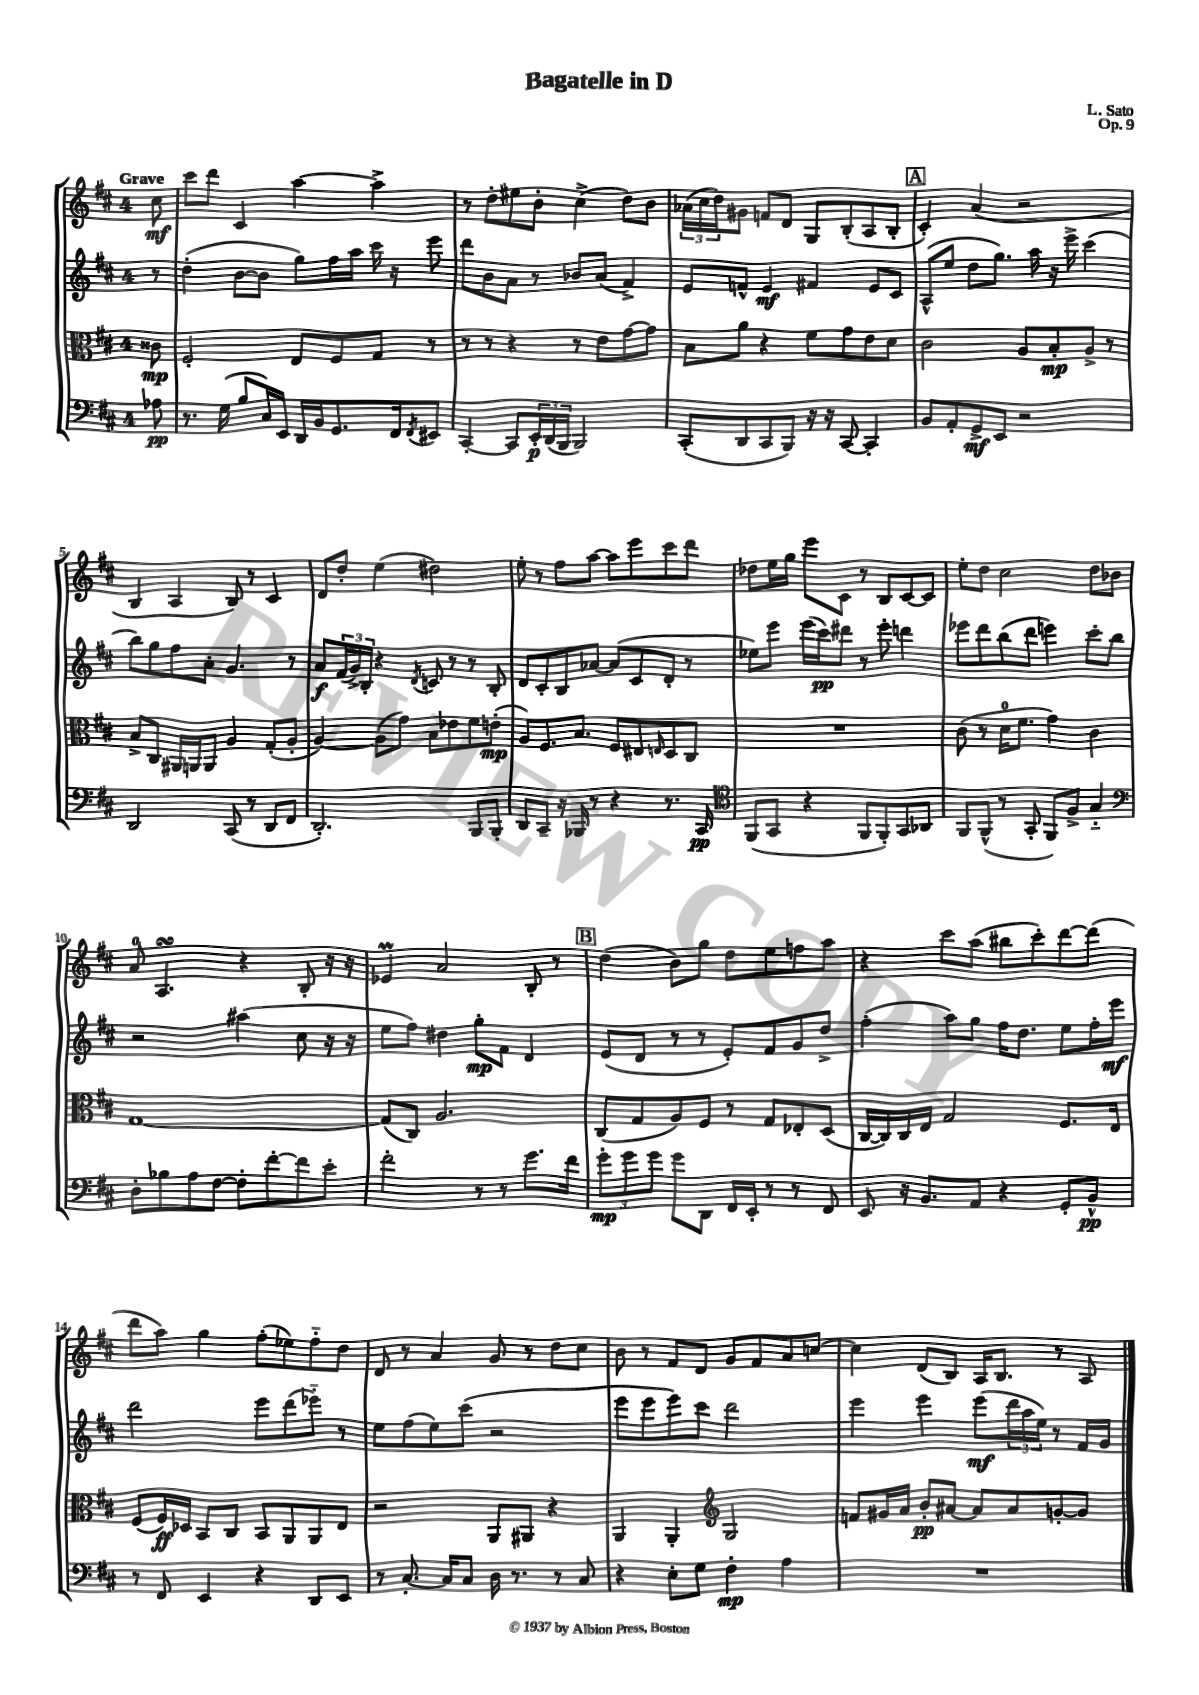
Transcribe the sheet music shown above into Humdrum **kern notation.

**kern	**kern	**kern	**kern
*staff4	*staff3	*staff2	*staff1
*clefF4	*clefC3	*clefG2	*clefG2
*k[f#c#]	*k[f#c#]	*k[f#c#]	*k[f#c#]
*M4/4	*M4/4	*M4/4	*M4/4
8A-	8c##	8r	8cc#
=	=	=	=
8.r	2F#'	(4dd'	8ccc#
.	.	.	8ddd
(16G	.	.	.
8B	.	[8b	4c#
16C#)	.	8b]	.
16EE	.	.	.
16DD	8E	8gg)	[4aa
16BB	.	.	.
8.GG	8F#	16ff#	.
.	.	16aa	.
.	8G	16ccc#	4aa^]
16FF#	.	16r	.
8qFF#	.	.	.
8EE#	8r	8eee	.
=	=	=	=
[4CC#'	8r	8ddd	8r
.	8r	8b	8dd'
8CC#]	4r	8a	8ee#
24EE'	.	8r	8b'
(24DD	.	.	.
24BBB	.	.	.
2BBB)	8r	8b-	(4cc#^
.	8e	(8a	.
.	[8g	4f#^)	8dd)
.	8g]	.	8b
=	=	=	=
(8CC#'	8B	8e	(24a-
.	.	.	24cc#
.	.	.	24dd)
8DD	8a	8f^^	8g#
8CC#	4r	4e	8f
8BBB)	.	.	8d
16r	8f#	4f#	8G
16r	.	.	.
[8CC#	8g	.	(8B'
4CC#']	8e	8e	8A
.	8d	8c#	8B'
=	=	=	=
8BB	2c#	(8A^^	4c#')
8AA'	.	8ee	.
8GG^	.	8dd	(4a
8EE	.	8.gg)	.
2r	8A	.	2r
.	.	16aa	.
.	8B'	16r	.
.	.	16eee^	.
.	8A^	(4ccc#	.
.	8r	.	.
=	=	=	=
2DD	8B^	8bb)	4B
.	8C#	8gg	.
.	16AA#	8ff#	4A
.	16AA	.	.
.	8AA	8a'	.
(8CC#	4A	4.g	8B)
8r	.	.	8r
8DD	(8G'	.	4c#
8FF#	8A'	8r	.
=	=	=	=
2.DD')	[4A)	8a	8d
.	.	(24f#	8dd'
.	.	24g^)	.
.	.	24B'	.
.	(8A]	4r	(4ee
.	8g)	.	.
.	.	8qd	.
.	8B	8c	2dd#)
.	8e-	8r	.
8BBB	8f#	8r	.
8BBB'	(8e'	8B'	.
=	=	=	=
8DD	8A)	8d	8ee'
8CC#~	8.F#	8c#'	8r
16r	.	8B	8ff#
16BBB-	8.B	.	.
8r	.	[8a-	[8aa
4r	8F#	(8a-]	8aa]
.	8E#	8c#	8eee
.	16qqE	.	.
8.r	8D	8d'	8ccc#
.	8C#	8r	8ddd
16CC#	.	.	.
=	=	=	=
*clefC4	*	*	*
(8FF#	1r	8ee-)	8dd-
8GG	.	8eee	16ee
.	.	.	16gg
4r	.	(16eee	8eee
.	.	16ccc#)	.
.	.	8ddd#	8c#
8FF#	.	8r	8r
8FF#')	.	8eee'	8B
8GG	.	4ddd	[8c#
8AA-	.	.	8c#]
=	=	=	=
8FF#	(8c#	8eee-	8ee'
(8FF#^^	8r	8ddd	8dd
8r	16d	(8bb	2cc#
.	8.f#	.	.
8GG'	.	8ddd	.
8FF#)	4g)	4eee)	.
8F#^	.	.	.
4G'~	4c#	8ccc#'	8dd
.	.	8bb	8b-
=	=	=	=
*clefF4	*	*	*
8D'	[1G	2r	8a
8B-	.	.	4.A
8A	.	.	.
[8F#	.	.	.
8F#']	.	(4aa#	4r
[8f#'	.	.	.
8f#]	.	8cc#	8B'
8e'	.	16r	16r
.	.	16r	16r
=	=	=	=
2f#'	(8G]	8ee	4e-
.	8C#)	8ff#)	.
.	2.A	4dd#	2a
8r	.	8gg'	.
8r	.	8f#	.
8.g	.	4d	8B'
.	.	.	8r
16f#	.	.	.
=	=	=	=
12g'	(8C#	(8e	(4dd
12g	.	.	.
.	8G	8d	.
12g	.	.	.
8g	8A)	8r	8b)
8DD	8F#	8r	8gg
16FF#	8r	8e')	8dd
16EE'	.	.	.
8r	8G	8f#	8ee
8r	8E-'	8g	8ff
8FF#	(8D	8dd^	8aa
=	=	=	=
8EE	[16C#	(4ff#'	4r
.	16C#])	.	.
16r	16C#	.	.
8.BB	16E	.	.
.	2G	8aa)	8ccc#
8AA	.	8gg	(8aa
4r	.	16ff#	8bb#
.	.	8.dd	.
.	.	.	8ccc#')
8GG'	8.F#	8ee	[8ddd
8BB^^	.	16ff#'	(8ddd]
.	16E	16eee	.
=	=	=	=
8r	(8F#	2ddd	8ddd
8FF#	16F#)	.	8aa)
.	16D-	.	.
4EE	8BB	.	4gg
.	8C#	.	.
4r	8BB	8eee	(8ff#'
.	8AA	(8ddd	8ee-)
8DD	8AA	8eee-'~)	8ff#'~
8EE	8E	8r	8dd
=	=	=	=
8r	2r	8ee	8d
[8.C#'	.	(8ff#	8r
.	.	8ee)	4a
16C#]	.	.	.
8C#	.	(8ccc#	.
16D	8AA	2r	8g
8.r	.	.	.
.	8AA#	.	8r
8r	4r	.	8dd
8C#	.	.	8cc#
=	=	=	=
4r	4AA	8eee	8b
.	.	8eee	8r
8E'	4AA'	8eee)	8f#
8G	.	8ccc#	8d
*	*clefG2	*	*
4F#'	2G	2ddd	8g
.	.	.	8f#
4A	.	.	8a
.	.	.	[8cc
=	=	=	=
1r	8f	4eee	4cc]
.	16g#	.	.
.	16a	.	.
.	8b'	4eee	(8d
.	[8a#	.	8B)
.	8a#]	(8eee	16A
.	.	.	8.B
.	8a#	24ddd	.
.	.	24aa	.
.	.	24ee)	.
.	[8g'	8r	8r
.	8g]	16f#	8A
.	.	16g	.
==	==	==	==
*-	*-	*-	*-
